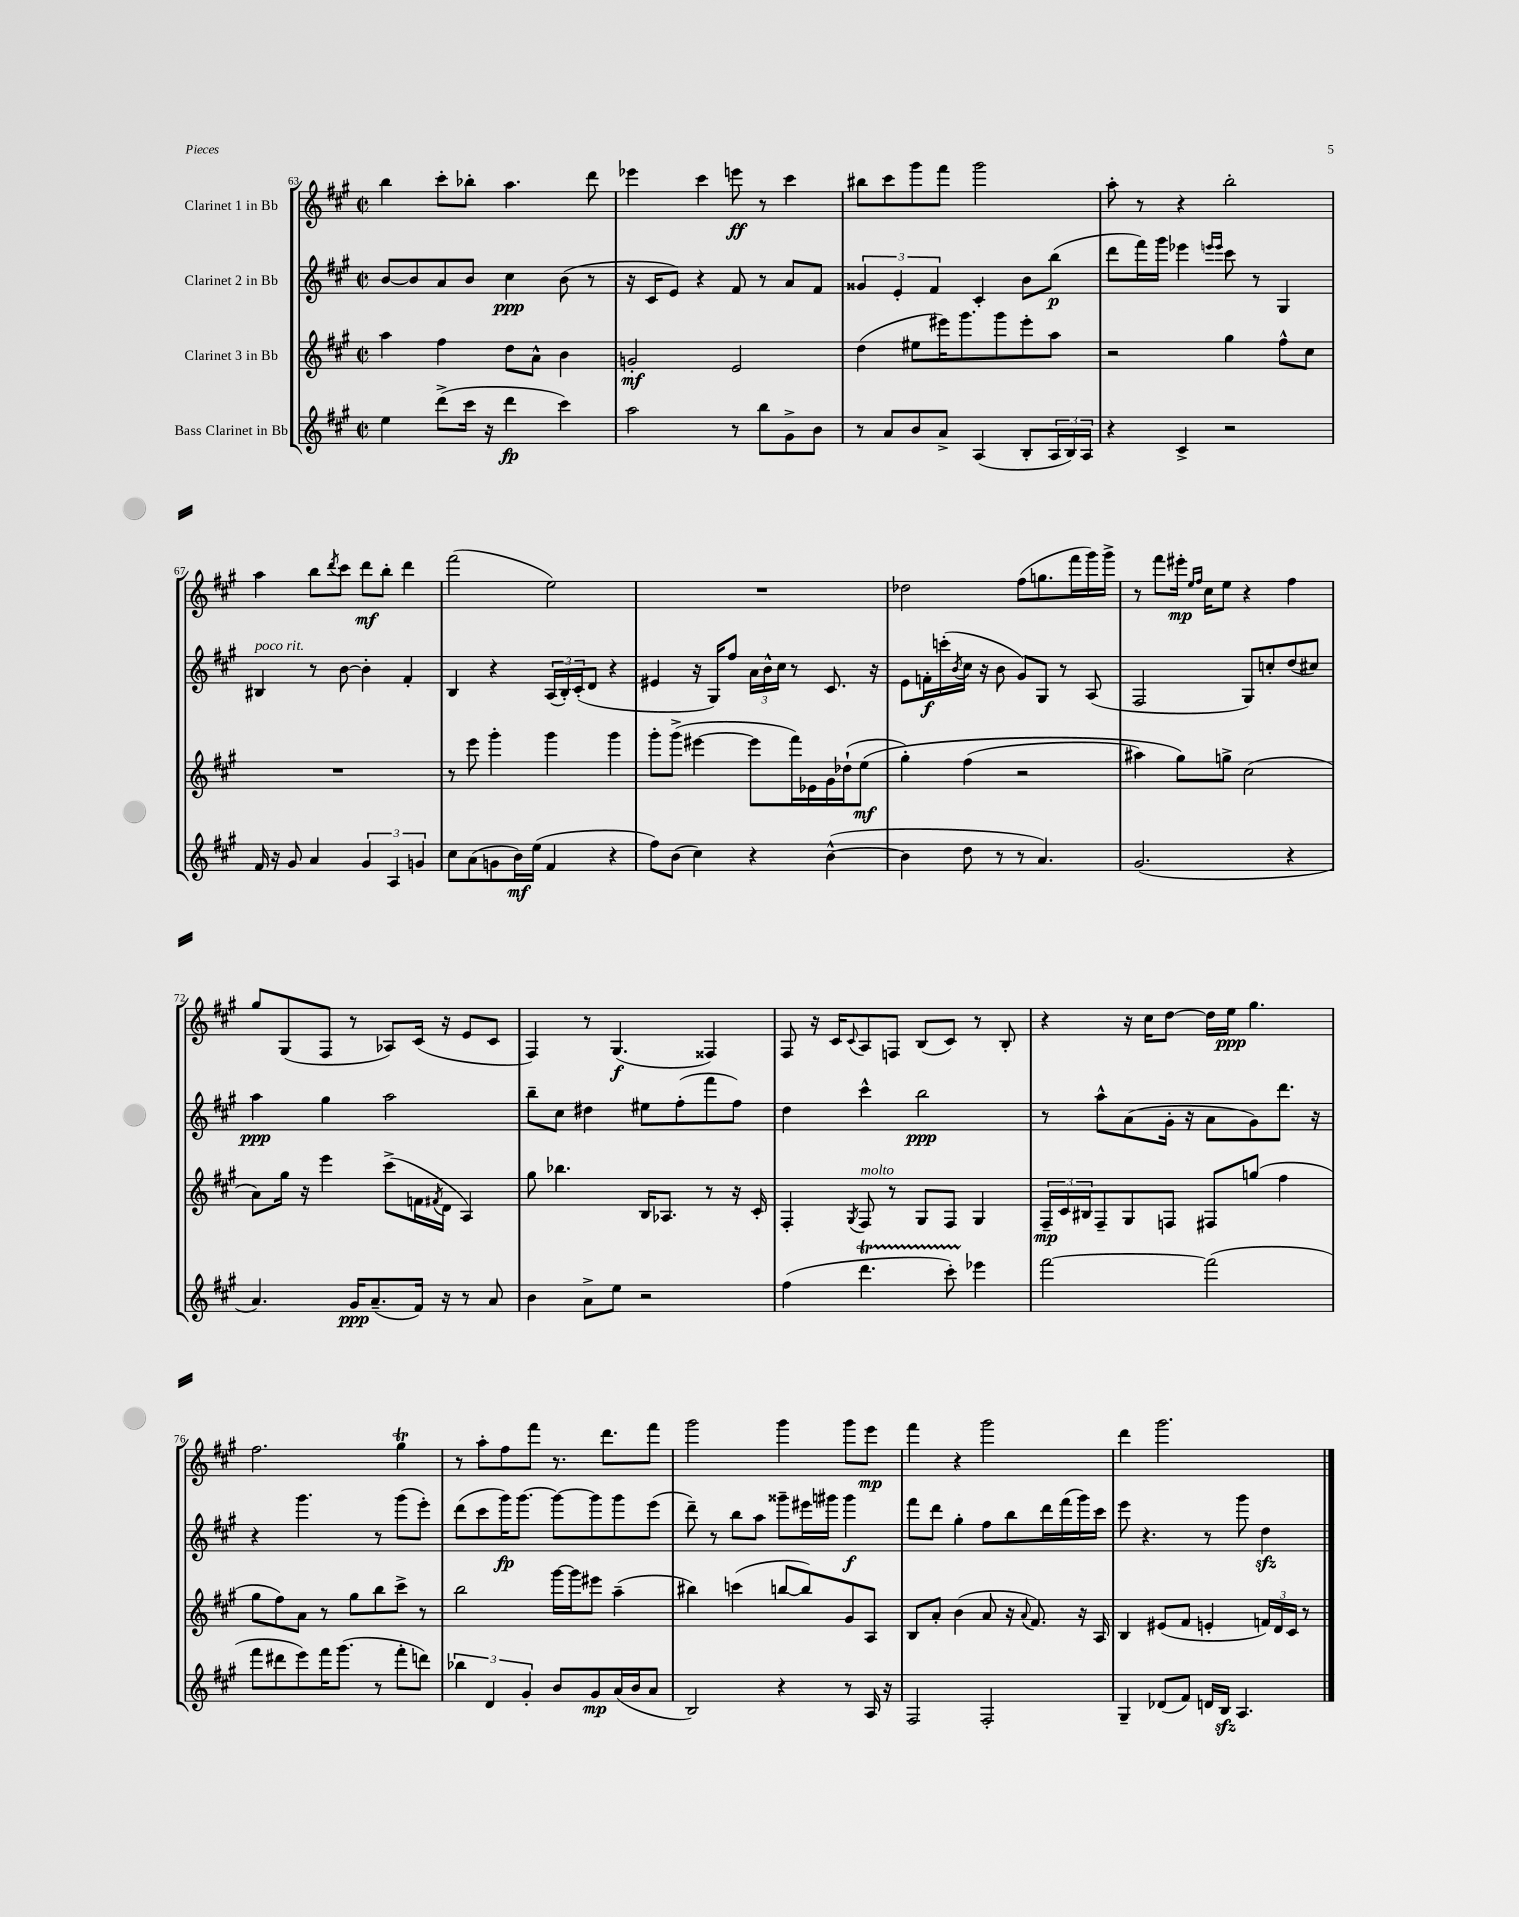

**kern	**dynam	**kern	**dynam	**kern	**dynam	**kern	**dynam
*part4	*part4	*part3	*part3	*part2	*part2	*part1	*part1
*staff4	*staff4	*staff3	*staff3	*staff2	*staff2	*staff1	*staff1
*I"Bass Clarinet in Bb	*	*I"Clarinet 3 in Bb	*	*I"Clarinet 2 in Bb	*	*I"Clarinet 1 in Bb	*
*clefG2	*	*clefG2	*	*clefG2	*	*clefG2	*
*k[f#c#g#]	*	*k[f#c#g#]	*	*k[f#c#g#]	*	*k[f#c#g#]	*
*M2/2	*	*M2/2	*	*M2/2	*	*M2/2	*
*met(c|)	*	*met(c|)	*	*met(c|)	*	*met(c|)	*
=63	=63	=63	=63	=63	=63	=63	=63
4ee\	.	4aa\	.	[8b/L	.	4bb\	.
.	.	.	.	8b/]	.	.	.
(8ddd^\L	.	4ff#\	.	8a/	.	8ccc#'\L	.
16ccc#\Jk	.	.	.	8b/J	.	8bb-X'\J	.
16r	.	.	.	.	.	.	.
4ddd\	fp	8dd\L	.	4cc#\	ppp	4.aa\	.
.	.	8a^^\J	.	.	.	.	.
4ccc#\)	.	4b\	.	(8b\	.	.	.
.	.	.	.	8r	.	8ddd\	.
=64	=64	=64	=64	=64	=64	=64	=64
2aa\	.	2gn'/	mf	16r	.	4eee-X\	.
.	.	.	.	16c#/KL	.	.	.
.	.	.	.	8e/J)	.	.	.
.	.	.	.	4r	.	4ccc#\	.
8r	.	2e/	.	8f#/	.	8eeen\	ff
8bb\L	.	.	.	8r	.	8r	.
8g#^\	.	.	.	8a/L	.	4ccc#\	.
8b\J	.	.	.	8f#/J	.	.	.
=65	=65	=65	=65	=65	=65	=65	=65
8r	.	(4dd\	.	6g##X/	.	8bb#X\L	.
8a/L	.	.	.	.	.	8ccc#\	.
.	.	.	.	6e'/	.	.	.
8b/	.	8ee#X\L	.	.	.	8ggg#\	.
.	.	.	.	6f#/	.	.	.
8a^/J	.	16eee#X\K)	.	.	.	8fff#\J	.
.	.	8.ggg#\	.	.	.	.	.
(4A/	.	.	.	4c#'/	.	2ggg#\	.
.	.	8ggg#\	.	.	.	.	.
8B'/L	.	8eee#'\	.	8b\L	.	.	.
24A/L	.	8aa\J	.	(8bb\J	p	.	.
24B/)	.	.	.	.	.	.	.
24A/JJ	.	.	.	.	.	.	.
=66	=66	=66	=66	=66	=66	=66	=66
4r	.	2r	.	8ddd\L	.	8aa'\	.
.	.	.	.	16fff#\L)	.	8r	.
.	.	.	.	16ggg#\JJ	.	.	.
4c#^/	.	.	.	4eee-X\	.	4r	.
.	.	.	.	16qqeeen/LL	.	.	.
.	.	.	.	16qqeee/JJ	.	.	.
2r	.	4gg#\	.	8ccc#\	.	2bb'\	.
.	.	.	.	8r	.	.	.
.	.	8ff#^^\L	.	4G#/	.	.	.
.	.	8cc#\J	.	.	.	.	.
!!LO:LB:g=z
=67	=67	=67	=67	=67	=67	=67	=67
!	!	!	!	!LO:TX:a:i:t=poco rit.	!	!	!
16f#/	.	1r	.	4B#X/	.	4aa\	.
16r	.	.	.	.	.	.	.
8g#/	.	.	.	.	.	.	.
4a/	.	.	.	8r	.	8bb\L	.
.	.	.	.	.	.	8qddd/	.
.	.	.	.	[8b\	.	8ccc#\J	.
6g#/	.	.	.	4b'\]	.	8ddd\L	mf
.	.	.	.	.	.	8bb'\J	.
6A/	.	.	.	.	.	.	.
.	.	.	.	4f#'/	.	4ddd\	.
6gn/	.	.	.	.	.	.	.
=68	=68	=68	=68	=68	=68	=68	=68
8cc#\L	.	8r	.	4B/	.	(2fff#\	.
(8a\	.	8eee\	.	.	.	.	.
8gn\	.	4ggg#'\	.	4r	.	.	.
16b\L)	mf	.	.	.	.	.	.
(16ee\JJ	.	.	.	.	.	.	.
4f#/	.	4ggg#\	.	(24A/LL	.	2ee\)	.
.	.	.	.	24B'/)	.	.	.
.	.	.	.	(24c#'/J	.	.	.
.	.	.	.	8d/J	.	.	.
4r	.	4ggg#\	.	4r	.	.	.
=69	=69	=69	=69	=69	=69	=69	=69
8ff#\L)	.	8ggg#'\L	.	4e#X/	.	1r	.
(8b\J	.	(8ggg#^\J	.	.	.	.	.
4cc#\)	.	[4eee#X\	.	16r	.	.	.
.	.	.	.	16G#/KL)	.	.	.
.	.	.	.	8ff#/J	.	.	.
4r	.	8eee#\L]	.	24a\LL	.	.	.
.	.	.	.	24b^^\	.	.	.
.	.	.	.	24cc#\JJ	.	.	.
.	.	16fff#\L)	.	8r	.	.	.
.	.	16e-X\	.	.	.	.	.
([4b^^\	.	16g#\	.	8.c#/	.	.	.
.	.	(16dd-X`\J	.	.	.	.	.
.	.	(8ee\J	mf	.	.	.	.
.	.	.	.	16r	.	.	.
=70	=70	=70	=70	=70	=70	=70	=70
4b\]	.	4gg#'\)	.	8e\L	.	2dd-X\	.
.	.	.	.	16fn'\L	f	.	.
.	.	.	.	(16cccn'\	.	.	.
.	.	.	.	8qb/	.	.	.
8dd\	.	(4ff#\	.	16cc#\JJ	.	.	.
.	.	.	.	16r	.	.	.
8r	.	.	.	8b\	.	.	.
8r	.	2r	.	8g#/L)	.	(8ff#\L	.
4.a/)	.	.	.	8G#/J	.	8.ggn\	.
.	.	.	.	8r	.	.	.
.	.	.	.	.	.	16fff#\L	.
.	.	.	.	(8A/	.	16ggg#\)	.
.	.	.	.	.	.	16ggg#^\JJ	.
=71	=71	=71	=71	=71	=71	=71	=71
(2.g#/	.	4aa#X\)	.	2F#/	.	8r	.
.	.	.	.	.	.	8fff#\L	.
.	.	8gg#\L)	.	.	.	16eee#X'\Jk	mp
.	.	.	.	.	.	16qqee/LL	.
.	.	.	.	.	.	16qqff#/JJ	.
.	.	.	.	.	.	16cc#\KL	.
.	.	8ggn^\J	.	.	.	8ee\J	.
.	.	(2cc#\	.	8G#/L)	.	4r	.
.	.	.	.	8ccn'/	.	.	.
4r	.	.	.	(8dd/	.	4ff#\	.
.	.	.	.	8cc#X/J)	.	.	.
!!LO:LB:g=z
=72	=72	=72	=72	=72	=72	=72	=72
4.a/)	.	8a\L)	.	4aa\	ppp	8gg#/L	.
.	.	16gg#\Jk	.	.	.	(8G#/	.
.	.	16r	.	.	.	.	.
.	.	4eee\	.	4gg#\	.	8F#/J	.
16g#/KL	ppp	.	.	.	.	8r	.
(8.a~/	.	.	.	.	.	.	.
.	.	(8ccc#^\L	.	2aa\	.	8A-X/L)	.
16f#/Jk)	.	16fn\L	.	.	.	(16c#/Jk	.
.	.	8qf#X/	.	.	.	.	.
16r	.	16d\JJ	.	.	.	16r	.
8r	.	4A/)	.	.	.	8e/L	.
8a/	.	.	.	.	.	8c#/J	.
=73	=73	=73	=73	=73	=73	=73	=73
4b\	.	8gg#\	.	8bb~\L	.	4F#/)	.
.	.	4.bb-X\	.	8cc#\J	.	.	.
8a^\L	.	.	.	4dd#X\	.	8r	.
8ee\J	.	.	.	.	.	(4.G#/	f
2r	.	16B/KL	.	8ee#X\L	.	.	.
.	.	8.A-X/J	.	.	.	.	.
.	.	.	.	(8ff#'\	.	.	.
.	.	8r	.	8fff#\	.	4F##X/)	.
.	.	16r	.	8ff#\J)	.	.	.
.	.	16c#'/	.	.	.	.	.
=74	=74	=74	=74	=74	=74	=74	=74
(4ff#\	.	4F#'/	.	4dd\	.	8F#/	.
.	.	.	.	.	.	16r	.
.	.	.	.	.	.	16c#/KL	.
.	.	8qG#/	.	.	.	8qqc#/	.
!	!	!LO:TX:a:i:t=molto	!	!	!	!	!
4.dddT\	.	8F#/	.	4ccc#^^\	.	8A/	.
.	.	8r	.	.	.	8Fn/J	.
.	.	8G#/L	.	2bb\	ppp	(8B/L	.
8ccc#TTT'\)	.	8F#/J	.	.	.	8c#/J)	.
4eee-X\	.	4G#/	.	.	.	8r	.
.	.	.	.	.	.	8B'/	.
=75	=75	=75	=75	=75	=75	=75	=75
[2fff#\	.	24F#~/LL	mp	8r	.	4r	.
.	.	24c#/	.	.	.	.	.
.	.	24B#X/J	.	.	.	.	.
.	.	8F#~/	.	8aa^^\L	.	.	.
.	.	8G#/	.	(8a\	.	16r	.
.	.	.	.	.	.	16cc#\KL	.
.	.	8Fn/J	.	16g#'\Jk	.	[8dd\J	.
.	.	.	.	16r	.	.	.
(2fff#\]	.	8F#X/L	.	8a\L	.	16dd\LL]	.
.	.	.	.	.	.	16ee\JJ	ppp
.	.	(8ggn/J	.	8g#\)	.	4.gg#\	.
.	.	4ff#\	.	8.ddd\J	.	.	.
.	.	.	.	16r	.	.	.
!!LO:LB:g=z
=76	=76	=76	=76	=76	=76	=76	=76
8fff#\L	.	8gg#\L	.	4r	.	2.ff#\	.
8ddd#X\	.	8ff#\)	.	.	.	.	.
8eee\)	.	8a\J	.	4.ggg#\	.	.	.
16fff#\K	.	8r	.	.	.	.	.
(8.ggg#\J	.	.	.	.	.	.	.
.	.	8gg#\L	.	.	.	.	.
8r	.	8bb\	.	8r	.	.	.
8fff#'\L	.	8ccc#^\J	.	(8ggg#\L	.	4gg#t\	.
8dddn\J)	.	8r	.	8eee'\J)	.	.	.
=77	=77	=77	=77	=77	=77	=77	=77
6bb-X\	.	2bb\	.	(8ddd\L	.	8r	.
.	.	.	.	8ccc#\	.	8aa'\L	.
6d/	.	.	.	.	.	.	.
.	.	.	.	16ggg#\K)	fp	8ff#\	.
.	.	.	.	[8.ggg#\J	.	.	.
6g#'/	.	.	.	.	.	.	.
.	.	.	.	.	.	8fff#\J	.
8b/L	.	[16ggg#\LL	.	8ggg#\L_	.	8.r	.
.	.	16ggg#\J]	.	.	.	.	.
8g#/	mp	8eee#X\J	.	8ggg#\]	.	.	.
.	.	.	.	.	.	8.ddd\L	.
(16a/L	.	(4aa~\	.	8ggg#\	.	.	.
16b/J	.	.	.	.	.	.	.
8a/J	.	.	.	(8eee\J	.	8fff#\J	.
=78	=78	=78	=78	=78	=78	=78	=78
2B/)	.	4bb#X\)	.	8ddd~\)	.	2ggg#\	.
.	.	.	.	8r	.	.	.
.	.	(4cccn\	.	8bb\L	.	.	.
.	.	.	.	8aa\J	.	.	.
4r	.	[8bbn/L	.	8ggg##X~\L	.	4ggg#\	.
.	.	8bb/])	.	16eee#X\L	.	.	.
.	.	.	.	16ggg#X\JJ	.	.	.
8r	.	8g#/	.	4ggg#\	f	8ggg#\L	.
16A/	.	8A/J	.	.	.	8eee\J	mp
16r	.	.	.	.	.	.	.
=79	=79	=79	=79	=79	=79	=79	=79
2F#/	.	8B/L	.	8fff#\L	.	4fff#\	.
.	.	8a'/J	.	8ddd\J	.	.	.
.	.	(4b\	.	4gg#'\	.	4r	.
2F#'/	.	8a/	.	8ff#\L	.	2ggg#\	.
.	.	16r	.	8bb\	.	.	.
.	.	8qqa/	.	.	.	.	.
.	.	8.f#/)	.	.	.	.	.
.	.	.	.	16ddd\L	.	.	.
.	.	.	.	(16fff#\	.	.	.
.	.	16r	.	16ggg#\)	.	.	.
.	.	16A/	.	16ccc#\JJ	.	.	.
=80	=80	=80	=80	=80	=80	=80	=80
4G#~/	.	4B/	.	8eee\	.	4ddd\	.
.	.	.	.	4.r	.	.	.
(8d-X/L	.	(8e#X/L	.	.	.	2.ggg#\	.
8f#/J)	.	8f#/J	.	.	.	.	.
16dn/LL	.	4en'/	.	8r	.	.	.
16Bzz/JJ	.	.	.	.	.	.	.
4.A/	.	.	.	8ggg#\	.	.	.
.	.	24fn/LL)	.	4ddzz\	.	.	.
.	.	24d/	.	.	.	.	.
.	.	24c#/JJ	.	.	.	.	.
.	.	8r	.	.	.	.	.
==	==	==	==	==	==	==	==
*-	*-	*-	*-	*-	*-	*-	*-
